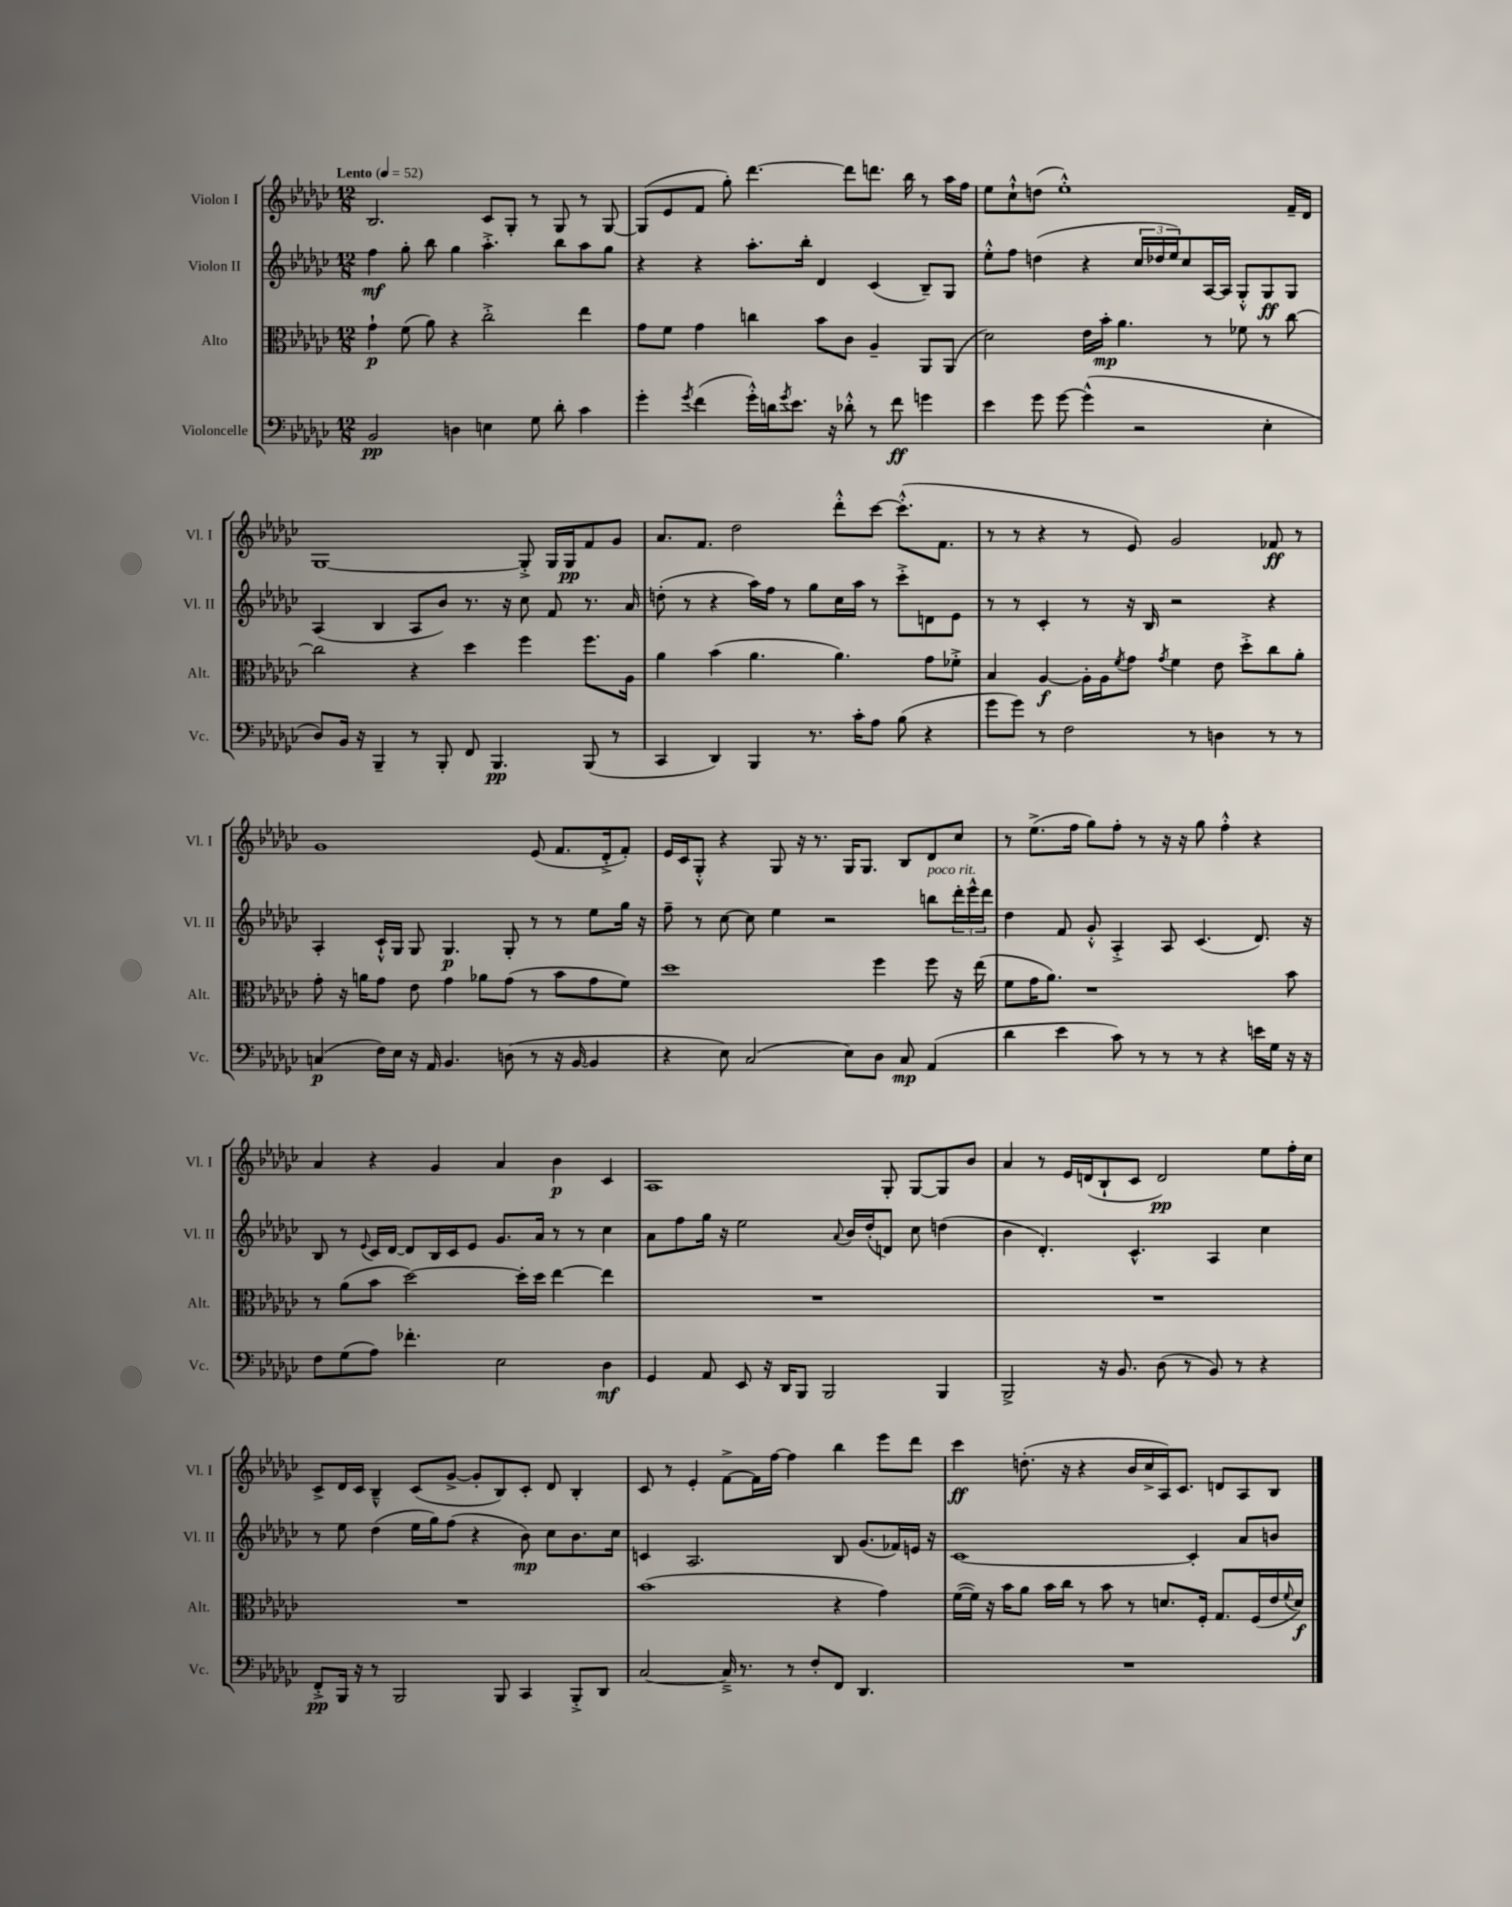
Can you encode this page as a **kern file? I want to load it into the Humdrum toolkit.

**kern	**kern	**kern	**kern
*staff4	*staff3	*staff2	*staff1
*clefF4	*clefC3	*clefG2	*clefG2
*k[b-e-a-d-g-c-]	*k[b-e-a-d-g-c-]	*k[b-e-a-d-g-c-]	*k[b-e-a-d-g-c-]
*M12/8	*M12/8	*M12/8	*M12/8
*MM52	*MM52	*MM52	*MM52
2BB-	4g-`	4ff	2.B-
.	(8f	8gg-'	.
.	8a-)	8bb-	.
4D	4r	4gg-	.
4E	2cc-'^	4.aa-'^	8c-
.	.	.	8G-'
8G-	.	.	8r
8d-'	.	8bb-	8G-
4c-	4ee-	8aa-	8r
.	.	8gg-	[8G-
=	=	=	=
4g-'	8g-	4r	(8G-]
.	8f	.	8e-
8qg-	.	.	.
(4f	4g-	4r	8f
.	.	.	8gg-')
16g-'^^)	4cc	8.aa-'	[4.ddd-
16d	.	.	.
8qg-	.	.	.
8.e-	.	.	.
.	.	16bb-'	.
.	8b-	4d-	.
16r	.	.	.
8d-'^^	8c-	.	8ddd-]
8r	4A-~	(4c-	8.ddd
8f	.	.	.
.	.	.	16bb-
4g	8AA-	8B-~)	8r
.	(8AA-	8G-	16aa-
.	.	.	16ff
=	=	=	=
4e-	2d-)	8ee-'^^	8ee-
.	.	8ff	8cc-`^^
8g-	.	(4dd	(8dd
[8g-	.	.	1ee-'^^)
(4g-^^]	16e-	4r	.
.	16b-'	.	.
.	4.a-	.	.
2r	.	24cc-	.
.	.	24dd-	.
.	.	24ee-)	.
.	.	8cc-	.
.	8r	[16A-	.
.	.	16A-]	.
.	8f-	8G-'^^	.
4E-'	8r	8G-	.
.	[8cc-	8G-	16f~
.	.	.	16d-
=	=	=	=
8D-)	2cc-]	(4A-	[1G-
16BB-	.	.	.
16r	.	.	.
4BBB-~	.	4B-	.
8r	4r	8A-	.
8BBB-'	.	8b-)	.
8FF	4dd-	8.r	.
4.BBB-	.	.	.
.	.	16r	.
.	4ff	8cc-	8G-'^]
.	.	8f	16G-
.	.	.	16G-
(8BBB-	8.ff	8.r	8f
8r	.	.	8g-
.	16A-	16a-	.
=	=	=	=
4CC-	4a-	(8dd'	8.a-
.	.	8r	.
.	.	.	8.f
4DD-)	(4b-	4r	.
.	.	.	2dd-
4BBB-	4.a-	16aa-)	.
.	.	16ff	.
.	.	8r	.
8.r	.	8gg-	.
.	4.a-)	16cc-	8ddd-'^^
16c-'	.	16aa-	.
8A-	.	8r	[8ccc-
(8B-	.	8ccc-'^	(8.ccc-'^^]
4r	8g-	8d	.
.	.	.	8.f
.	8f-'^	8e-	.
=	=	=	=
8g-	4B-	8r	8r
8g-)	.	8r	8r
8r	[4A-	4c-'	4r
2F	.	.	.
.	16A-']	8r	8r
.	16A-	.	.
.	8qf	.	.
.	8g-	16r	8e-)
.	.	16B-	.
.	8qg-	.	.
.	4f	2r	2g-
8r	.	.	.
4D	8e-	.	.
.	8dd-'^	.	.
8r	8cc-	4r	8f-
8r	8a-'	.	8r
=	=	=	=
(4C	8g-'	4A-'	1g-
.	16r	.	.
.	16a	.	.
16F)	8g-	16c-`^^	.
16E-	.	16G-	.
16r	8e-	8G-	.
16AA-	.	.	.
4.BB-	4g-	4.G-	.
.	8a-	.	.
(8D	(8g-	8G-'	.
8r	8r	8r	(8e-
16r	8b-	8r	8.f
[16BB-	.	.	.
4BB-]	8g-	8ee-	.
.	.	.	16d-'^
.	8f)	16gg-	8f')
.	.	16r	.
=	=	=	=
4r	1dd-	8ff~	16e-
.	.	.	16c-
.	.	8r	8G-'^^
8E-)	.	[8cc-	4r
(2C-	.	8cc-]	.
.	.	4ee-	8G-
.	.	.	16r
.	.	.	8.r
.	.	2r	.
8E-)	.	.	16G-
.	.	.	8.G-
8D-	4ff	.	.
8C-	.	.	8B-
(4AA-	8ff	8bb	8d-
.	16r	24ddd-'	8cc-
.	.	24eee-^^	.
.	(16ee-	.	.
.	.	24ddd-	.
=	=	=	=
4d-	8f	4dd-	8r
.	16g-	.	(8.ee-^
.	8.a-)	.	.
4e-	.	8f	.
.	.	.	16ff
.	1r	8g-'^^	8gg-)
8c-)	.	4A-'^	8ff'
8r	.	.	8r
8r	.	8A-	16r
.	.	.	16r
8r	.	(4.c-	8gg-
4r	.	.	4ff'^^
16e	.	8.d-)	4r
16G-	.	.	.
16r	8b-	.	.
16r	.	16r	.
=	=	=	=
8F	8r	8B-	4a-
(8G-	(8a-	8r	.
.	.	8qqe-	.
8A-)	8b-	16c-	4r
.	.	[16d-	.
4.f-'	[2dd-)	8d-]	.
.	.	16B-	4g-
.	.	16c-	.
.	.	8e-	.
2E-	.	8.g-	4a-
.	16dd-']	.	.
.	16dd-	16a-	.
.	[4ee-	8r	4b-
.	.	8r	.
4D-	4ee-]	4cc-	4c-
=	=	=	=
4GG-	1.r	8a-	1A-
.	.	8ff	.
8AA-	.	16gg-	.
.	.	16r	.
8EE-	.	2ee-	.
16r	.	.	.
16DD-	.	.	.
8BBB-	.	.	.
2BBB-	.	.	.
.	.	8qqa-	.
.	.	16b-	.
.	.	(16dd-'	.
.	.	8d)	8G-'
.	.	8cc-	[8G-
4BBB-	.	(4dd	8G-]
.	.	.	8b-
=	=	=	=
2BBB-^	1.r	4b-	4a-
.	.	4.d-')	8r
.	.	.	16e-
.	.	.	(16d
16r	.	.	8B-`
8.BB-	.	.	.
.	.	4.c-^^	8c-
(8D-	.	.	2d)
8r	.	.	.
8BB-)	.	4A-	.
8r	.	.	.
4r	.	4cc-	8ee-
.	.	.	16ff'
.	.	.	16cc-
=	=	=	=
8FF'^	1.r	8r	8c-^
16BBB-	.	8ee-	16d-
16r	.	.	16c-
8r	.	(4dd-	4B-~^^
2BBB-	.	.	.
.	.	16ee-	(8c-
.	.	16gg-)	.
.	.	(8ff	[8g-^
.	.	4r	8g-']
8BBB-	.	.	8B-)
4CC-	.	8b-)	8c-'
.	.	8cc-	8d-
8BBB-'^	.	8.b-	4B-'
8DD-	.	.	.
.	.	16cc-	.
=	=	=	=
[2C-	(1b-	4c	8c-
.	.	.	8r
.	.	2.A-	4e-'
16C-~^]	.	.	[8f^
8.r	.	.	.
.	.	.	16f]
.	.	.	[16ff
8r	.	.	4ff]
8F'	.	.	.
8FF	4r	8B-	4bb-
4.DD-	.	(8.g-	.
.	4g-)	.	8eee-
.	.	16f-)	.
.	.	16e	8ddd-
.	.	16r	.
=	=	=	=
1.r	([16f	[1c-	4ccc-
.	16f])	.	.
.	16r	.	.
.	16b-	.	.
.	8a-	.	(8.dd'
.	16b-	.	.
.	16cc-	.	16r
.	8r	.	4r
.	8b-	.	.
.	8r	.	16b-
.	.	.	16cc-^
.	8.d	.	16A-)
.	.	.	8.c-
.	.	4c-']	.
.	16F'	.	.
.	8.G-	.	8d
.	.	8a-	8A-
.	(16F	.	.
.	16e-	8b	8B-
.	8qqf	.	.
.	16d)	.	.
==	==	==	==
*-	*-	*-	*-
